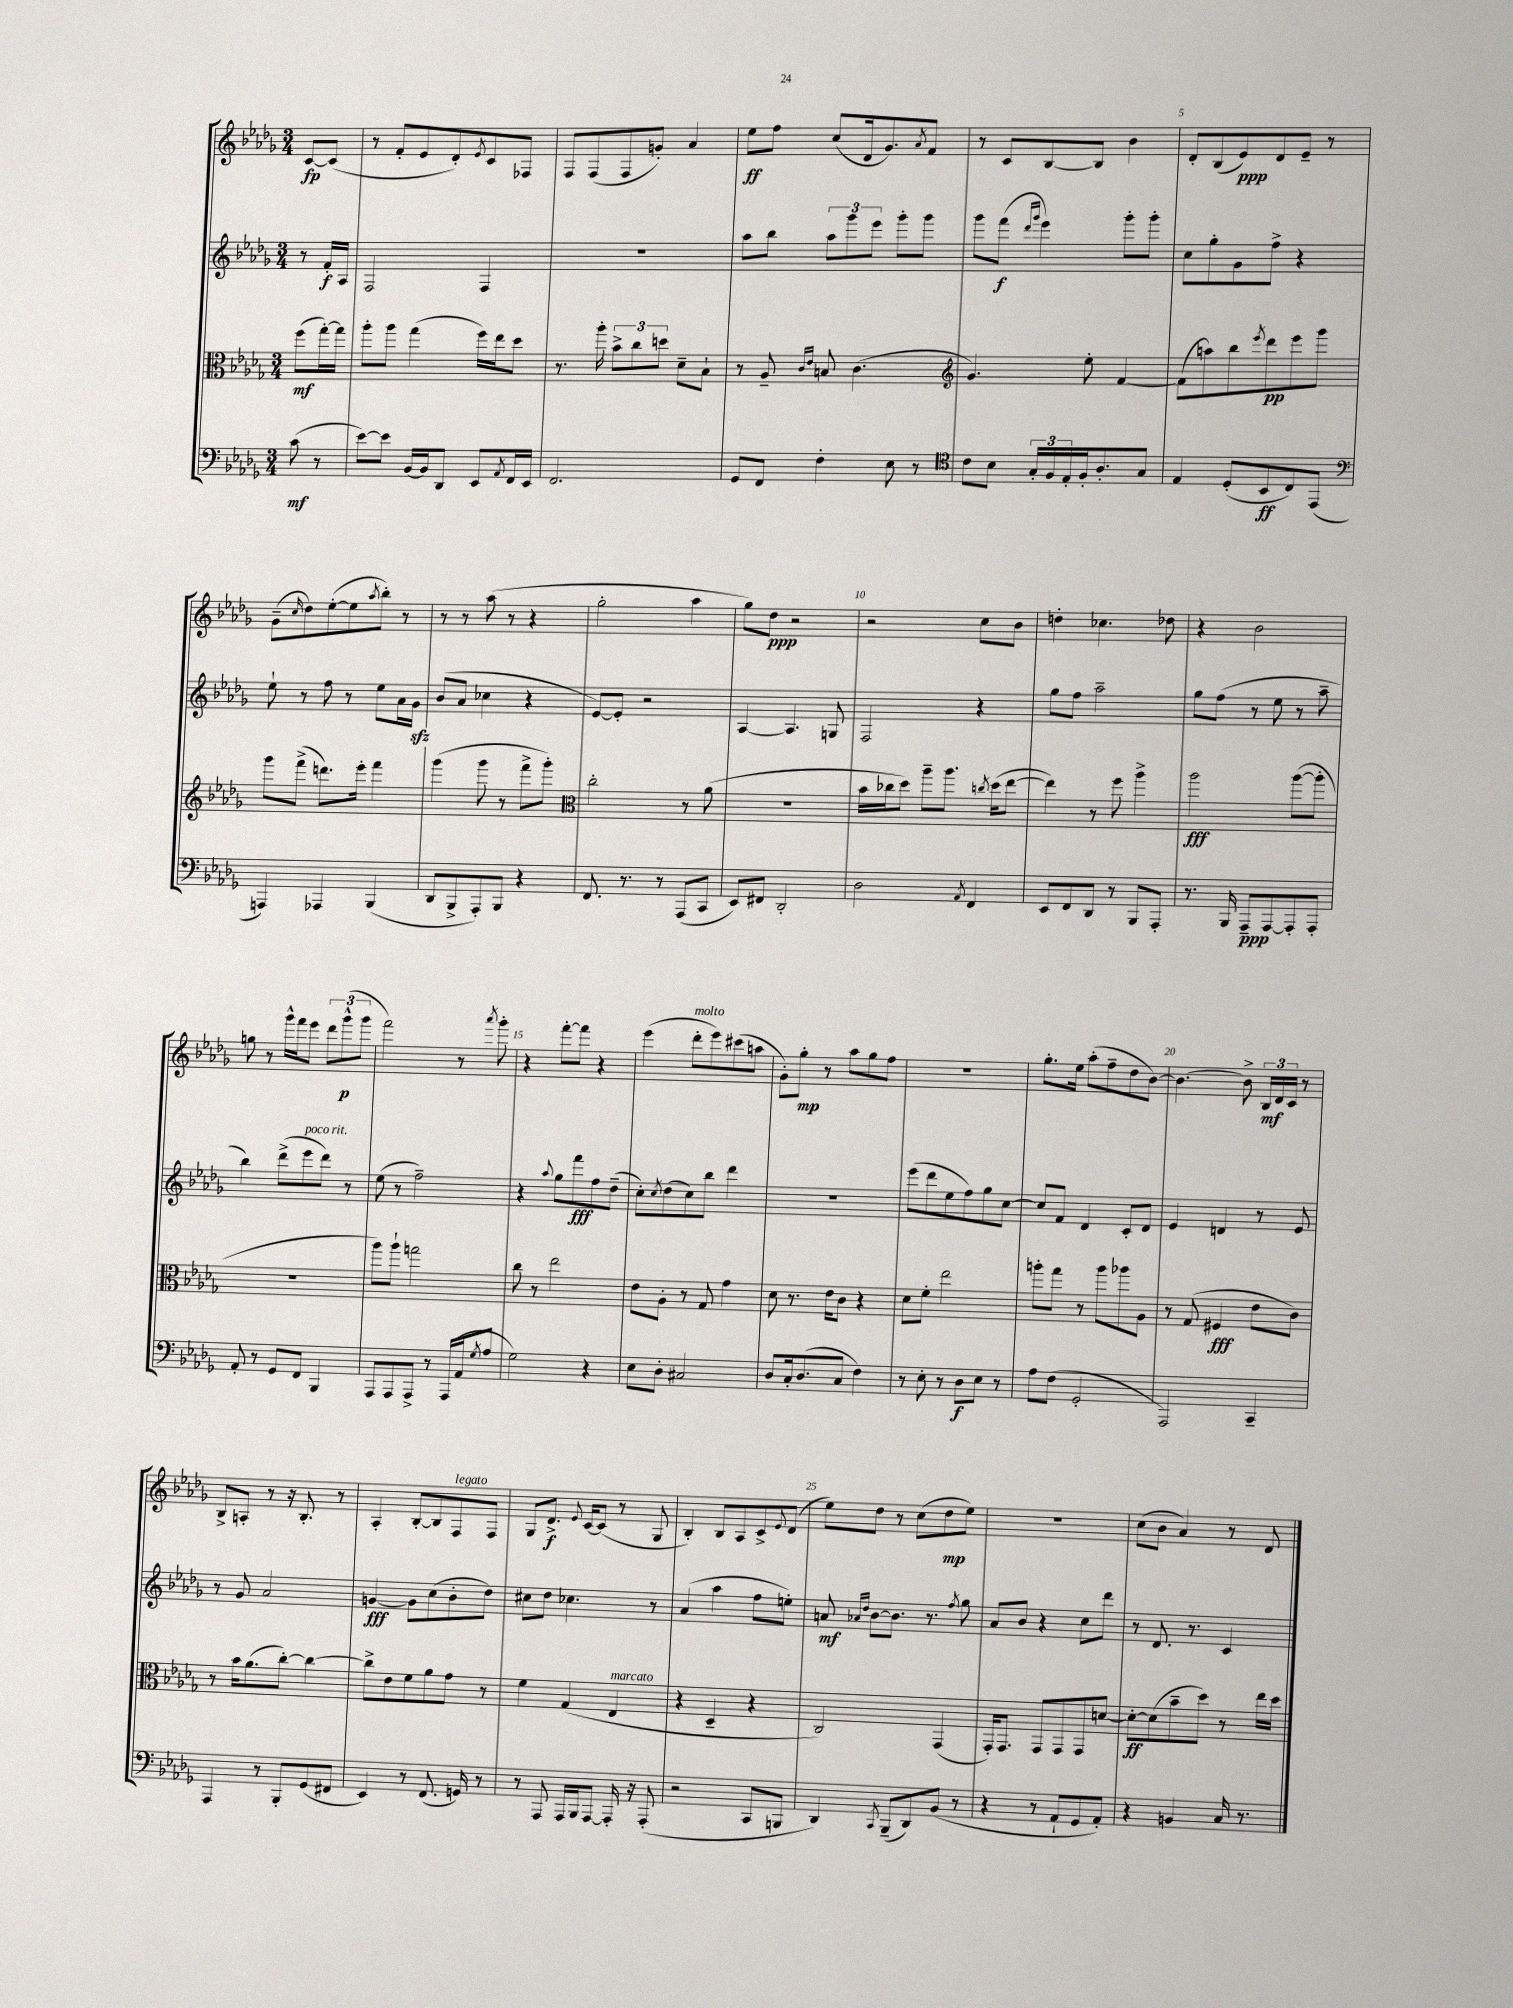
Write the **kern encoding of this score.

**kern	**kern	**kern	**kern
*staff4	*staff3	*staff2	*staff1
*clefF4	*clefC3	*clefG2	*clefG2
*k[b-e-a-d-g-]	*k[b-e-a-d-g-]	*k[b-e-a-d-g-]	*k[b-e-a-d-g-]
*M3/4	*M3/4	*M3/4	*M3/4
(8c	(8ff	8r	[8c
8r	[16gg-')	16f'	(8c]
.	16gg-]	16A-	.
=	=	=	=
[8e-)	8aa-'	2F	8r
8e-]	8aa-	.	8f'
[16BB-	(4gg-	.	8e-
16BB-]	.	.	.
8DD-	.	.	8d-')
.	.	.	8qe-
8EE-	16ff)	4F	8c
.	16ee-	.	.
8qAA-	.	.	.
16FF	8dd-	.	8F-
16EE-	.	.	.
=	=	=	=
2.FF	8.r	2.r	8F
.	.	.	(8F
.	16aa-'	.	.
.	12b-^	.	8F
.	12cc	.	.
.	.	.	8g')
.	12dd	.	.
.	8d-~	.	4a-
.	8B-`	.	.
=	=	=	=
8GG-	8r	8aa-	8ee-
8FF	8A-~	8bb-	8ff
.	16qqc	.	.
.	16qqe-	.	.
4F'	8B	12aa-	(8cc
.	.	12ggg-	.
.	(4.c	.	16d-
.	.	12eee-	.
.	.	.	8.g-)
8E-	.	8ggg-'	.
.	.	.	8qa-
8r	.	8ggg-	8f
=	=	=	=
*clefC4	*clefG2	*	*
8c	4.g-)	8ggg-	8r
8B-	.	(8fff	8c
.	.	16qqddd-	.
.	.	16qqggg-	.
24G-'	.	4eee-)	[8B-
24F	.	.	.
24E-'	.	.	.
16F'	8ee-'	.	8B-]
8.A-'	.	.	.
.	[4f	8ggg-'	4b-
8G-	.	8ggg-'	.
=	=	=	=
4E-	(8f]	8cc	8d-'
.	8aa)	8gg-'	(8B-
(8D-'	8bb-	8g-	8e-)
.	8qeee-	.	.
8BB-	8ddd-	8ff^	8d-
8C)	8eee-	4r	8e-~
(8EE-	8ggg-	.	8r
=	=	=	=
*clefF4	*	*	*
4AAA)	8ggg-	8ee-`	(8g-~
.	.	.	16qqcc
.	(8fff^	8r	8dd-)
4AAA-	8.ddd)	8ff	([8ee-'
.	.	8r	8ee-]
.	16eee-'	.	.
.	.	.	8qaa-
(4BBB-	4fff	8ee-	8bb-')
.	.	16a-	8r
.	.	16g-	.
=	=	=	=
8DD-	(4ggg-	(8b-	8r
8BBB-^	.	8a-	8r
8AAA-')	8ggg-	4cc-	(8aa-
8BBB-	8r	.	8r
4r	8fff^	4r	4r
.	8ggg-')	.	.
=	=	=	=
*	*clefC3	*	*
8.FF	2cc'	[8e-)	2gg-'
.	.	8e-']	.
8.r	.	.	.
.	.	2r	.
8r	.	.	.
(8AAA-	8r	.	4aa-
8CC	(8a-	.	.
=	=	=	=
8EE-)	2.r	[4A-	8gg-)
8FF#	.	.	8dd-
2DD-'	.	4.A-]	2r
.	.	8G	.
=	=	=	=
2D-	16b-	2F	2r
.	16cc-	.	.
.	8dd-)	.	.
.	8aa-~	.	.
.	8.aa-	.	.
8qAA-	.	.	.
4FF	.	4r	8cc
.	8qcc	.	.
.	(16dd-	.	.
.	[8ee-	.	8b-
=	=	=	=
8EE-	4ee-])	8gg-	4dd'
8FF	.	8ff	.
8DD-	8r	2aa-~	4.cc-
8r	8ff	.	.
8BBB-	4aa-^	.	.
8AAA-'	.	.	8dd-
=	=	=	=
8.r	2aa-	8gg-	4r
.	.	(8ff	.
16BBB-	.	.	.
8AAA-~	.	8r	2b-
[8AAA-	.	8ee-	.
8AAA-']	([8aa-	8r	.
8AAA-'	8aa-']	8aa-~	.
=	=	=	=
8AA-'	2.r	4bb-)	8gg
8r	.	.	8r
8GG-	.	(8ddd-^	16ggg-^^
.	.	.	16fff
8FF	.	8eee-	8eee-
4BBB-	.	8ddd-)	12ddd-
.	.	.	(12ggg-^^
.	.	8r	.
.	.	.	12ggg-
=	=	=	=
8AAA-	8aa-)	(8ee-	2fff)
8AAA-	8aa-`	8r	.
8AAA-^	2gg	2ff~)	.
8r	.	.	.
(16AAA-	.	.	8r
16AA-	.	.	.
8qG-	.	.	8qaaa-
8A-	.	.	8ggg-'
=	=	=	=
2G-)	8cc	4r	4r
.	8r	.	.
.	.	8qqaa-	.
.	2ee-	8gg-	[8fff'
.	.	8fff	8fff]
4r	.	8ff	4r
.	.	(8dd-~	.
=	=	=	=
8E-	8e-	8cc')	(4eee-
.	.	8qcc	.
8D-'	8A-'	(8dd-	.
2C#	8r	8cc)	8ddd-'
.	8G-	8bb-	8eee-)
.	4g-	4ddd-	(8ccc#
.	.	.	8aa
=	=	=	=
8D-	8d-	2.r	8g-')
16C'	8.r	.	8gg-'
(8.D-	.	.	.
.	.	.	8r
.	16e-	.	.
8C	8c	.	8aa-
4F)	4r	.	8gg-
.	.	.	8ff
=	=	=	=
8r	8d-	(8eee-	2.r
8E-'	8f'	8ddd-	.
8r	2ee-	8ee-	.
8D-	.	8ff)	.
8E-	.	8gg-	.
8r	.	[8cc	.
=	=	=	=
8A-	8aa'	8cc]	8.gg-'
(8F	8gg-	8f	.
.	.	.	16ee-
2GG-'	8r	4d-	(8aa-'
.	8aa	.	8ff~
.	8aa-	8c'	8dd-
.	8A-	8d-	[8b-)
=	=	=	=
2AAA-)	8r	4e-	4.b-_
.	(8G-	.	.
.	4F#	4d	.
.	.	.	8b-^]
4CC~	8e-	8r	24B-
.	.	.	24d-
.	.	.	24c
.	8c)	8e-	8r
=	=	=	=
4AAA-	8r	8r	8B-^
.	16b-	8g-	8A'
.	(8.a-	.	.
8r	.	2a-	8r
8BBB-'	[8cc')	.	16r
.	.	.	8.B-'
(8GG-	4cc_	.	.
8FF#	.	.	8r
=	=	=	=
4EE-)	8cc^]	[4g	4A-'
.	8e-	.	.
8r	8f	8g]	[8B-'
(8.FF	8a-	(8cc	8B-]
.	8g-	8b-'	8F
16GG)	.	.	.
8r	8r	8dd-)	8F
=	=	=	=
8r	4f	8cc#	8G-
8AAA-	.	8dd-	8.d-^
16AAA-	(4G-	4.cc-	.
.	.	.	8qqe-
16BBB-	.	.	[16c
[8AAA-	.	.	(8c]
16AAA-']	4E-	.	8r
16r	.	.	.
(8AAA-'	.	8r	8G-
=	=	=	=
2r	4r	(4a-	4B-')
.	4D-~	4aa-	8B-
.	.	.	8A-
8CC	4r	8ff	8c^
.	.	.	8qqe-
8BBB	.	8ee')	(8d-
=	=	=	=
4DD-)	2C)	8a	8ee-)
.	.	16qqa-	.
.	.	16qqdd-	.
.	.	[8b-	8dd-
8qCC	.	.	.
(8BBB-~	.	8.b-]	8r
8DD-)	.	.	(8cc
.	.	8.r	.
(8BB-	(4GG-	.	8dd-
.	.	8qff	.
8r	.	8gg-	8ee-)
=	=	=	=
4r	16GG-')	8a-	2.r
.	8.GG-	.	.
.	.	8b-	.
8r	8GG-	4r	.
8AA-`	8GG-	.	.
8GG-	8GG-	8cc	.
8AA-')	[8d	8ddd-	.
=	=	=	=
4r	8d'_	8r	(8cc
.	(8d]	8.d-	8b-
4BB	8b-~	.	4a-)
.	.	8.r	.
.	8dd-)	.	.
16C	8r	4c	8r
8.r	.	.	.
.	16ee-	.	8d-
.	16dd-	.	.
==	==	==	==
*-	*-	*-	*-
